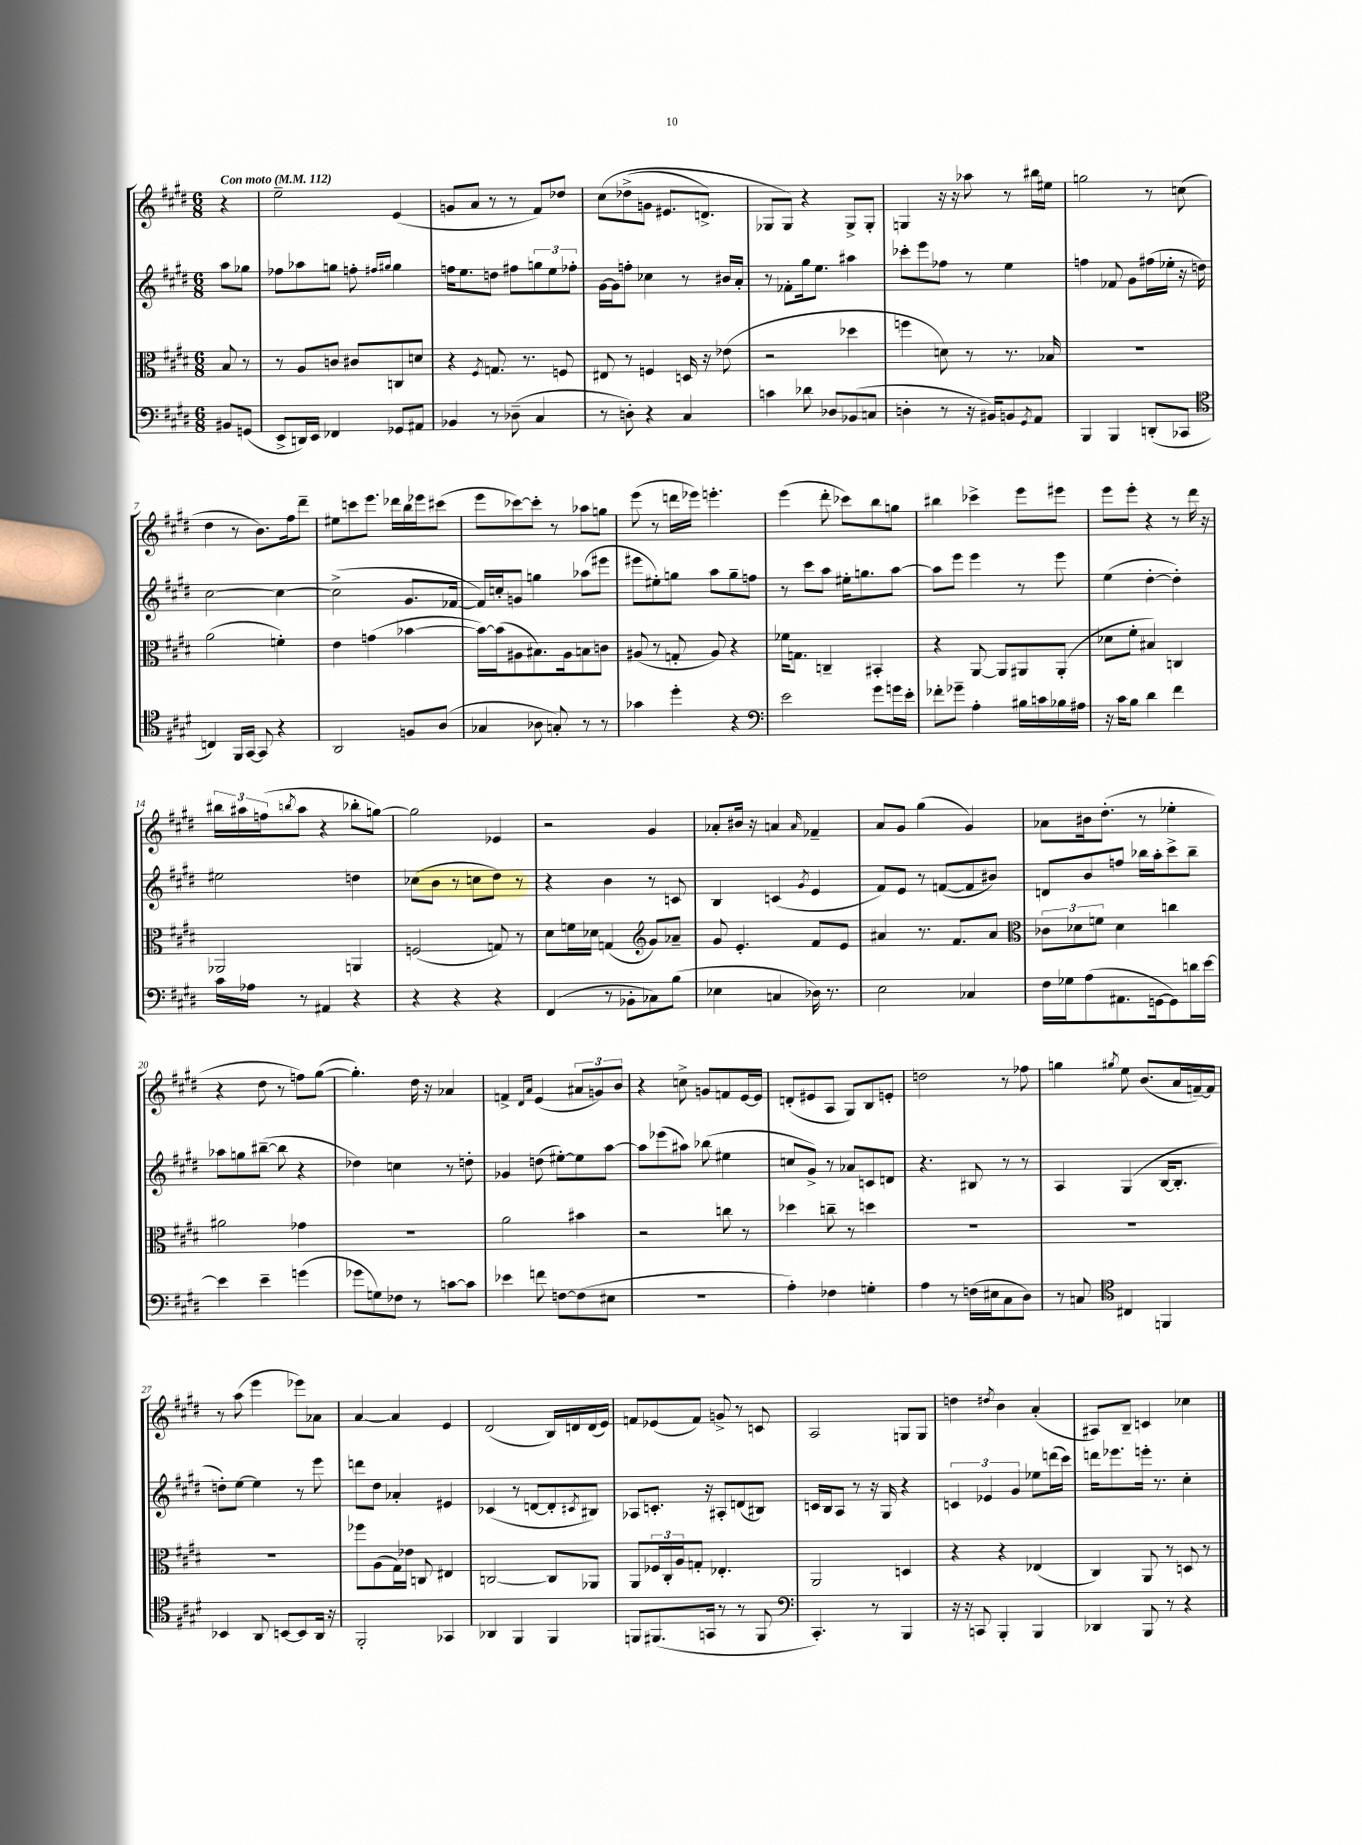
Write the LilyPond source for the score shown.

<<
\new StaffGroup <<
\new Staff = "s0" {
    \clef treble \key e \major \numericTimeSignature \time 6/8 \partial 4 \tempo "Con moto" 4 = 112
    r4 |
    e''2-- e'4( |
    g'8 a'8 r8 r8 fis'8) des''8 |
    cis''8\( des''8->( g'8 eis'8. d'8.->) |
    ges8 ges8\) r4 ges8-> ges8-. |
    g4 r16 r16 aes''8 r8 bis''16 eis''16 |
    g''2 r8 c''8( |
    dis''4 r8 b'8.) fis''16 dis'''8-- |
    eis''8 c'''8 e'''8. des'''16 b''16 ees'''16 cis'''8( |
    e'''8 ces'''8~) ces'''8-. r8 aes''8 g''8 |
    e'''8( r8 d'''16 ees'''16) e'''4.-. |
    e'''4( dis'''8-. ces'''8) b''8 g''8 |
    bis''4 ces'''4-> e'''8 eis'''8 |
    e'''8 e'''8-. r4 r8 dis'''16 r16 |
    \tuplet 3/2 { bis''16 ais''16 f''16( } \acciaccatura { b''8 } ais''8 r4 bes''8-. g''8~) |
    g''2 ees'4 |
    r2 gis'4 |
    aes'8-. bis'16 r16 a'4 \grace { a'16 } fes'4-- |
    a'8 gis'8 gis''4( gis'4) |
    aes'8 bis'16 dis''8.-.( r8 ees''4-. |
    r4 dis''8 r8 f''8) gis''8~( |
    gis''4.-.) dis''16 r16 aes'4 |
    f'4-> \grace { dis'16 a'16 } e'4( \tuplet 3/2 { ais'8 g'8) b'8 } |
    r4 c''8-> g'8 f'8 e'16~ e'16 |
    d'8-.( eis'8 a8 gis8) b8 e'8-. |
    d''2 r8 fes''8 |
    g''4 \acciaccatura { gis''8 } e''8 b'8.( a'16 f'16~--) f'16 |
    r8 a''8( e'''4 ees'''8) aes'8 |
    a'4~ a'4 e'4 |
    dis'2( b16) d'16 d'16( e'16) |
    f'8 ees'8( f'8) g'8-> r8 c'8 |
    a2 g8 g8 |
    d''4 \acciaccatura { dis''8 } b'4 a'4-.( |
    ais8) b8-- c'4 ces''4 \bar "|." |
}
\new Staff = "s1" {
    \clef treble \key e \major \numericTimeSignature \time 6/8 \partial 4
    a''8 ges''8 |
    fes''8 aes''8 g''8 f''8-. \grace { fis''16 gis''16 } gis''4 |
    f''16 e''8. d''8 fis''8 \tuplet 3/2 { g''8 e''8 fes''8-. } |
    gis'16~ gis'16 f''8-. ces''4 r8 bis'16 a'16-. |
    r8 fes'8-. gis''16 e''8. ais''4 |
    ces'''8-. e'''8 fes''8 r8 e''4 |
    f''4 fes'8 gis'8 fis''16( ees''16-. r16 d''16) |
    cis''2~ cis''4~ |
    cis''2->( gis'8. fes'16~ |
    fes'16) c''16-. g'8 g''4 aes''8( eis'''8 |
    eis'''8 eis''8-.) g''8 a''8 g''8-- f''8 |
    r8 cis'''8 a''8 eis''16-. g''8. a''8~ |
    a''8 e'''8 e'''4 r8 e'''8 |
    e''4( dis''4~-. dis''4-.) |
    eis''2 d''4 |
    ces''8( b'8 r8 c''8 dis''8) r8 |
    r4 b'4 r8 c'8 |
    b4 c'4( \acciaccatura { gis'8 } e'4 |
    fis'8) e'8 r8 f'8~( f'8 bis'8) |
    d'8 b'8 f''8 bes''16 a''16-. cis'''8-> bes''8-- |
    aes''8 g''8 bis''8~--( bis''8 r4 |
    des''4) c''4 r8 d''8-. |
    ges'4 d''8( eis''8~-.) eis''8 a''8~ |
    a''8 ees'''8( ais''8) bes''8( eis''4 |
    c''8 gis'8->) r8 aes'8 c'8 d'8 |
    r4. bis8 r8 r8 |
    a4 gis4( b16~ b8.-. |
    d''8-.) e''8~ e''4 r8 e'''8 |
    d'''8 dis''8 aes'4-. eis'4 |
    ces'4( r8 d'8~ d'8-. \acciaccatura { cis'8 } bis8) |
    aes8 c'8.-. r16 ais8-. d'8( bis8) |
    c'16 b16 a8 r8 r16 gis16 r4 |
    \tuplet 3/2 { c'4 ees'4 gis'4 } ees''8 d'''16( cis'''16) |
    d'''16 ees'''8. e'''16-. r8. cis''4-. \bar "|." |
}
\new Staff = "s2" {
    \clef alto \key e \major \numericTimeSignature \time 6/8 \partial 4
    b8 r8 |
    r8 a8 c'8 cis'8 c8 d'8 |
    r4 \acciaccatura { fis8 } g8. r8. f8 |
    eis8 r8 f4 d16 r16 ees'8( |
    r2 des''4 |
    f''4 d'8) r8 r8. bes16 |
    r2. |
    a'2( f'4-.) |
    e'4 g'4( bes'4~ |
    bes'16~) bes'16( ais8 bis8.) ais16 b8 c'8 |
    ais8( r8 g8-. ais8) r4 |
    fes'16 g8. c4-- bis,4-. |
    r4 a,8~ a,8 ais,8 ais,8-.( |
    des'8 fis'8-. bis4) c4 |
    aes,2 a,4 |
    f2( g8) r8 |
    dis'8 f'16 des'16 g4( \clef treble gis'8) aes'8-- |
    gis'8 e'4.-. fis'8 e'8 |
    ais'4 r8. fis'8. ais'8 |
    \clef alto \tuplet 3/2 { ces'8 des'8 f'8 } des'4 c''4 |
    ais'2 ges'4 |
    R2. |
    a'2 bis'4 |
    r2 c''8 r8 |
    des''4 c''8-- r8 d''4 |
    R2. |
    R2. |
    R2. |
    fes''8 a8( gis16) ees'16 c8 eis4 |
    c2~ c8 aes,8 |
    a,8 \tuplet 3/2 { fes16 cis16-. a16 } g8-. ees4.-. |
    a,2 d4 |
    r4 r4 ees4( |
    cis4) a,8 r8 d8 r8 \bar "|." |
}
\new Staff = "s3" {
    \clef bass \key e \major \numericTimeSignature \time 6/8 \partial 4
    bis,8 g,8( |
    e,8-> d,16) e,16 fes,4 ges,8 ais,8 |
    bes,4 r8 des8--( cis4 |
    r8 d8-.) r4 cis4 |
    c'4 des'8 des8 bes,8( c8 |
    d4-. r8 r16 bis,16) b,8 \acciaccatura { gis,8 } a,8 |
    b,,4 b,,4 d,8-.( ces,8 |
    \clef tenor c4) fis,16 gis,16~ gis,8 r4 |
    a,2 f8 a8( |
    ges4 aes8 g8-.) r8 r8 |
    ges'4 dis''4-. r4 |
    \clef bass e'2 gis'8 g'16 e'16-. |
    fes'8-. ges'8-- a4-. bis16 c'16 bes16 ais16 |
    r16 cis'16 b8 dis'4 fis'4 |
    cis'16 aes16 r8 ais,4 r4 |
    r4 r4 r4 |
    fis,4( r8 bes,8-. ces8) b8( |
    ees4 c4 des16) r8. |
    e2 ces4 |
    fis16 ges16 a8( ais,8. g,16~ g,8) d'16 e'16~ |
    e'4 e'4-- g'4( |
    ges'8 g8) fes8 r8 c'8~ c'8 |
    ees'4 f'8 f8~ f8( eis8 |
    R2. |
    a4-.) fes4 g4-. |
    a4 r8 f16( eis16 cis8 dis8) |
    r8 c8 \clef tenor cis4 f,4 |
    bes,4 a,8 b,8~ b,8 a,16 r16 |
    fis,2-. ges,4 |
    aes,4 fis,4 fis,4 |
    f,8 fis,8.( g,16 r8 r8 fis,8 |
    \clef bass cis,4.-.) r8 b,,4 |
    r16 r16 c,8 b,,4-. b,,4 |
    des,4 b,,8 r8 r4 \bar "|." |
}
>>
>>
